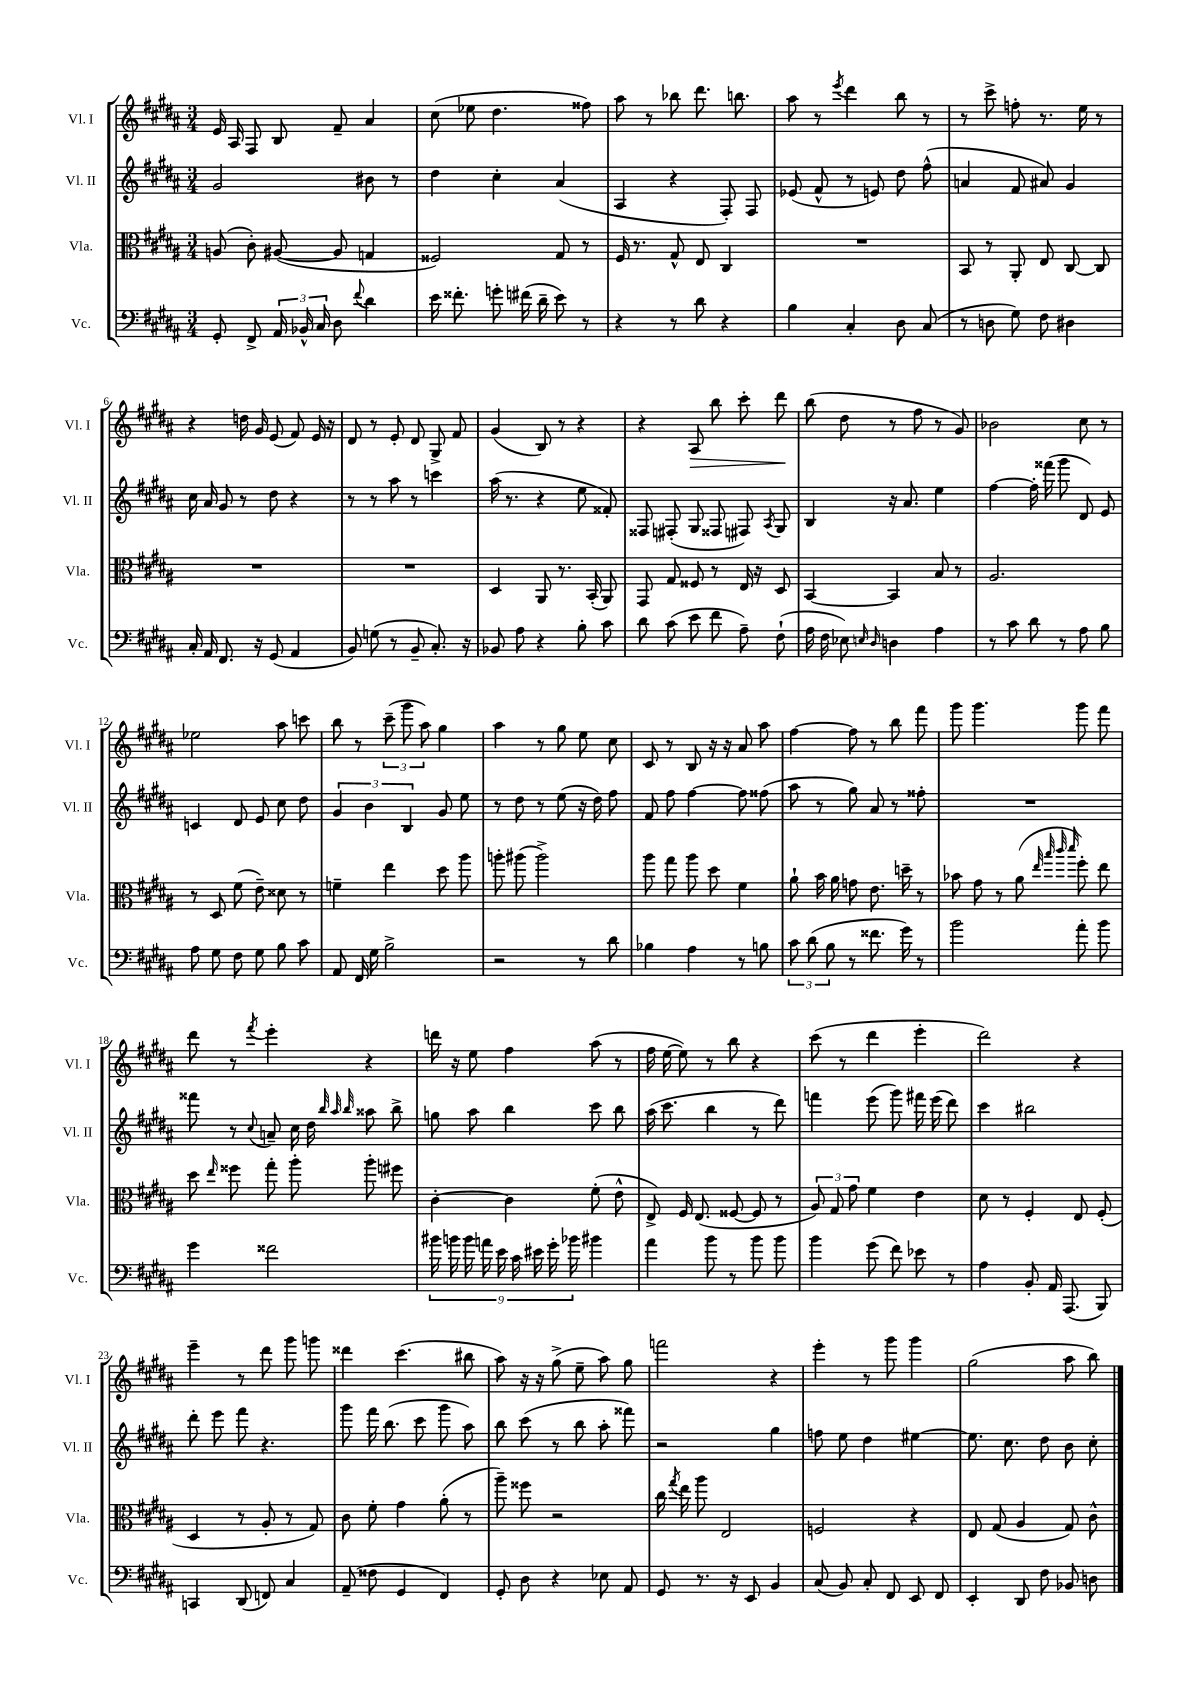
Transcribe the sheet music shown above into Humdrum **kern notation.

**kern	**kern	**kern	**kern	**dynam
*part4	*part3	*part2	*part1	*part1
*staff4	*staff3	*staff2	*staff1	*staff1
*I"Vc.	*I"Vla.	*I"Vl. II	*I"Vl. I	*
*I'Vc.	*I'Vla.	*I'Vl. II	*I'Vl. I	*
*clefF4	*clefC3	*clefG2	*clefG2	*
*k[f#c#g#d#a#]	*k[f#c#g#d#a#]	*k[f#c#g#d#a#]	*k[f#c#g#d#a#]	*
*M3/4	*M3/4	*M3/4	*M3/4	*
=1	=1	=1	=1	=1
8GG#'/	(8An/	2g#/	16e/	.
.	.	.	16A#/	.
8FF#^/	8c#'\)	.	8F#/	.
24AA#/	([8A#X/	.	8B/	.
24BB-X^^/	.	.	.	.
24C#/	.	.	.	.
8D#\	8A#/]	.	8f#~/	.
8qqf#/	.	.	.	.
4d#\	4Gn/	8b#X\	4a#/	.
.	.	8r	.	.
=2	=2	=2	=2	=2
16e\	2F##X/)	4dd#\	(8cc#\	.
8.f##X'\	.	.	.	.
.	.	.	8ee-X\	.
8gn'\	.	4cc#'\	4.dd#\	.
(16f#X\	.	.	.	.
16d#~\	.	.	.	.
8e\)	8G#/	(4a#/	.	.
8r	8r	.	8ff##X\)	.
=3	=3	=3	=3	=3
4r	16F#/	4A#/	8aa#\	.
.	8.r	.	.	.
.	.	.	8r	.
8r	8G#^^/	4r	8bb-X\	.
8d#\	8E/	.	8.ddd#\	.
4r	4C#/	8F#'/)	.	.
.	.	.	8.bbn\	.
.	.	8F#/	.	.
=4	=4	=4	=4	=4
4B\	2.r	(8e-X/	8aa#\	.
.	.	8f#^^/	8r	.
.	.	.	8qeee/	.
4C#'/	.	8r	4ddd#\	.
.	.	8en/)	.	.
8D#\	.	8dd#\	8bb\	.
(8C#/	.	(8ff#^^\	8r	.
=5	=5	=5	=5	=5
8r	8BB/	4an/	8r	.
8Dn\	8r	.	8ccc#^\	.
8G#\)	8AA#'/	8f#/	8ffn'\	.
8F#\	8E/	8a#X/)	8.r	.
4D#X\	[8C#/	4g#/	.	.
.	.	.	16ee\	.
.	8C#/]	.	8r	.
!!LO:LB:g=z
=6	=6	=6	=6	=6
16C#'/	2.r	16cc#\	4r	.
16AA#/	.	16a#/	.	.
8.FF#/	.	8g#/	.	.
.	.	8r	16ddn\	.
16r	.	.	16g#/	.
(8GG#/	.	8dd#\	(8e/	.
4AA#/	.	4r	8f#/)	.
.	.	.	16e/	.
.	.	.	16r	.
=7	=7	=7	=7	=7
8BB/)	2.r	8r	8d#/	.
(8Gn\	.	8r	8r	.
8r	.	8aa#\	8e'/	.
8BB~/	.	8r	8d#/	.
8.C#'/)	.	4cccn\	8G#^/	.
.	.	.	8f#/	.
16r	.	.	.	.
=8	=8	=8	=8	=8
8BB-X/	4D#/	(16aa#\	(4g#/	.
.	.	8.r	.	.
8A#\	.	.	.	.
4r	8AA#/	4r	8B/)	.
.	8.r	.	8r	.
8B'\	.	8ee\	4r	.
.	(16BB'/	.	.	.
8c#\	8AA#/)	8f##X'/)	.	.
=9	=9	=9	=9	=9
8d#\	8GG#/	8F##X/	4r	.
(8c#\	8G#/	(8F#X'/	.	.
!	!	!	!	!LO:HP:b
8e\	8F##X/	8G#/	8A#/	>
8f#\	8r	8F##X/	8bb\	.
8A#~\)	16E/	8F#X/)	8ccc#'\	.
.	16r	.	.	.
.	.	8qA#/	.	.
(8F#`\	8D#/	8G#/	8ddd#\	.
.	.	.	.	]
=10	=10	=10	=10	=10
16A#\	[4BB/	4B/	(8bb\	.
16F#\	.	.	.	.
8E-X\)	.	.	8dd#\	.
16qqEn/	.	.	.	.
16qqD#/	.	.	.	.
4Dn\	4BB/]	16r	8r	.
.	.	8.a#/	.	.
.	.	.	8ff#\	.
4A#\	8B/	4ee\	8r	.
.	8r	.	8g#/)	.
=11	=11	=11	=11	=11
8r	2.A#/	[4ff#\	2b-X\	.
8c#\	.	.	.	.
8d#\	.	16ff#'\]	.	.
.	.	(16fff##X\	.	.
8r	.	8ggg#\	.	.
8A#\	.	8d#/)	8cc#\	.
8B\	.	8e/	8r	.
!!LO:LB:g=z
=12	=12	=12	=12	=12
8A#\	8r	4cn/	2ee-X\	.
8G#\	8D#/	.	.	.
8F#\	(8f#\	8d#/	.	.
8G#\	8e~\)	8e/	.	.
8B\	8d##X\	8cc#\	8aa#\	.
8c#\	8r	8dd#\	8cccn\	.
=13	=13	=13	=13	=13
8AA#/	4fn~\	6g#/	8bb\	.
16FF#/	.	.	8r	.
.	.	6b\	.	.
16G#\	.	.	.	.
2B^\	4ee\	.	(12ccc#~\	.
.	.	6B/	12ggg#\	.
.	.	.	12aa#\)	.
.	8dd#\	8g#/	4gg#\	.
.	8aa#\	8ee\	.	.
=14	=14	=14	=14	=14
2r	8aan'\	8r	4aa#\	.
.	(8aa#X\	8dd#\	.	.
.	2aa#^\)	8r	8r	.
.	.	(8ee\	8gg#\	.
8r	.	16r	8ee\	.
.	.	16dd#\)	.	.
8d#\	.	8ff#\	8cc#\	.
=15	=15	=15	=15	=15
4B-X\	8aa#\	8f#/	8c#/	.
.	8gg#\	8ff#\	8r	.
4A#\	8aa#\	[4ff#\	8B/	.
.	8dd#\	.	16r	.
.	.	.	16r	.
8r	4f#\	8ff#\]	8a#/	.
8Bn\	.	(8ff##X\	8aa#\	.
=16	=16	=16	=16	=16
12c#\	8a#`\	8aa#\	[4ff#\	.
(12d#\	.	.	.	.
.	16b\	8r	.	.
12B\	.	.	.	.
.	16a#\	.	.	.
8r	8gn\	8gg#\)	8ff#\]	.
8.f##X\	8.e\	8a#/	8r	.
.	.	8r	8bb\	.
16g#\)	16ddn~\	.	.	.
8r	8r	8ff##X'\	8fff#\	.
=17	=17	=17	=17	=17
2b\	8b-X\	2.r	8ggg#\	.
.	8g#\	.	4.ggg#\	.
.	8r	.	.	.
.	(8a#\	.	.	.
.	32qqee/	.	.	.
.	32qqbb/	.	.	.
.	32qqccc#/	.	.	.
.	32qqddd#/	.	.	.
8a#'\	8ff#'\)	.	8ggg#\	.
8b\	8ee\	.	8fff#\	.
!!LO:LB:g=z
=18	=18	=18	=18	=18
4g#\	8dd#\	8fff##X\	8ddd#\	.
.	16qqee/	.	.	.
.	8ff##X\	8r	8r	.
.	.	8qqcc#/	8qfff#/	.
2f##X\	8gg#'\	8an~/	4eee'\	.
.	8aa#'\	16cc#\	.	.
.	.	16dd#\	.	.
.	.	32qqbb/	.	.
.	.	32qqaa#/	.	.
.	.	32qqbb/	.	.
.	8aa#'\	8aa##X\	4r	.
.	8ff#X\	8bb^\	.	.
=19	=19	=19	=19	=19
18b#X\	[4c#'\	8ggn\	16dddn\	.
18bn\	.	.	.	.
.	.	.	16r	.
18b\	.	.	.	.
.	.	8aa#\	8ee\	.
18an\	.	.	.	.
18e\	.	.	.	.
.	4c#\]	4bb\	4ff#\	.
18c#\	.	.	.	.
18e#X\	.	.	.	.
18g#'\	.	.	.	.
18b-X\	.	.	.	.
4b#X\	(8f#'\	8ccc#\	(8aa#\	.
.	8e^^\	8bb\	8r	.
=20	=20	=20	=20	=20
4a#\	8E^/)	(16aa#\	16ff#\	.
.	.	8.ccc#\	[16ee\	.
.	16F#/	.	8ee\])	.
.	(8.E/	.	.	.
8b\	.	4bb\	8r	.
8r	[8F##X/	.	8bb\	.
8b\	8F##/]	8r	4r	.
8b\	8r	8ddd#\)	.	.
=21	=21	=21	=21	=21
4b\	12A#/)	4fffn\	(8ccc#\	.
.	12G#/	.	.	.
.	.	.	8r	.
.	12g#\	.	.	.
(8g#\	4f#\	(8eee\	4ddd#\	.
8f#\)	.	8ggg#\)	.	.
8e-X\	4e\	16fff#X\	4eee'\	.
.	.	(16eee\	.	.
8r	.	8ddd#\)	.	.
=22	=22	=22	=22	=22
4A#\	8d#\	4ccc#\	2ddd#\)	.
.	8r	.	.	.
8BB'/	4F#'/	2bb#X\	.	.
16AA#/	.	.	.	.
(8.AAA#/	.	.	.	.
.	8E/	.	4r	.
8BBB/)	(8F#'/	.	.	.
!!LO:LB:g=z
=23	=23	=23	=23	=23
4CCn/	4D#/	8ddd#'\	4eee~\	.
.	.	8eee\	.	.
(8DD#/	8r	8fff#\	8r	.
8FFn/)	8A#'/	4.r	8ddd#\	.
4C#/	8r	.	8ggg#\	.
.	8G#/)	.	8gggn\	.
=24	=24	=24	=24	=24
(8AA#~/	8c#\	8ggg#\	4ddd##X\	.
8F##X\	8f#'\	16fff#\	.	.
.	.	(8.bb\	.	.
4GG#/	4g#\	.	(4.ccc#\	.
.	.	8ccc#\	.	.
4FF#/)	(8a#'\	8ggg#\	.	.
.	8r	8aa#\)	8bb#X\	.
=25	=25	=25	=25	=25
8GG#'/	8aa#~\)	8bb\	8aa#\)	.
8D#\	8ff##X\	(8ccc#\	16r	.
.	.	.	16r	.
4r	2r	8r	(8gg#^\	.
.	.	8bb\	8ee~\	.
8E-X\	.	8aa#'\	8aa#\)	.
8AA#/	.	8fff##X\)	8gg#\	.
=26	=26	=26	=26	=26
8GG#/	16cc#\	2r	2fffn\	.
.	8qgg#/	.	.	.
.	16ee\	.	.	.
8.r	8aa#\	.	.	.
.	2E/	.	.	.
16r	.	.	.	.
8EE/	.	.	.	.
4BB/	.	4gg#\	4r	.
=27	=27	=27	=27	=27
(8C#/	2Fn/	8ffn\	4eee'\	.
8BB/)	.	8ee\	.	.
8C#'/	.	4dd#\	8r	.
8FF#/	.	.	8ggg#\	.
8EE/	4r	[4ee#X\	4ggg#\	.
8FF#/	.	.	.	.
=28	=28	=28	=28	=28
4EE'/	8E/	8.ee#\]	(2gg#\	.
.	(8G#/	.	.	.
.	.	8.cc#\	.	.
8DD#/	4A#/	.	.	.
8F#\	.	8dd#\	.	.
8BB-X/	8G#/)	8b\	8aa#\	.
8Dn\	8c#^^\	8cc#'\	8bb\)	.
==	==	==	==	==
*-	*-	*-	*-	*-
